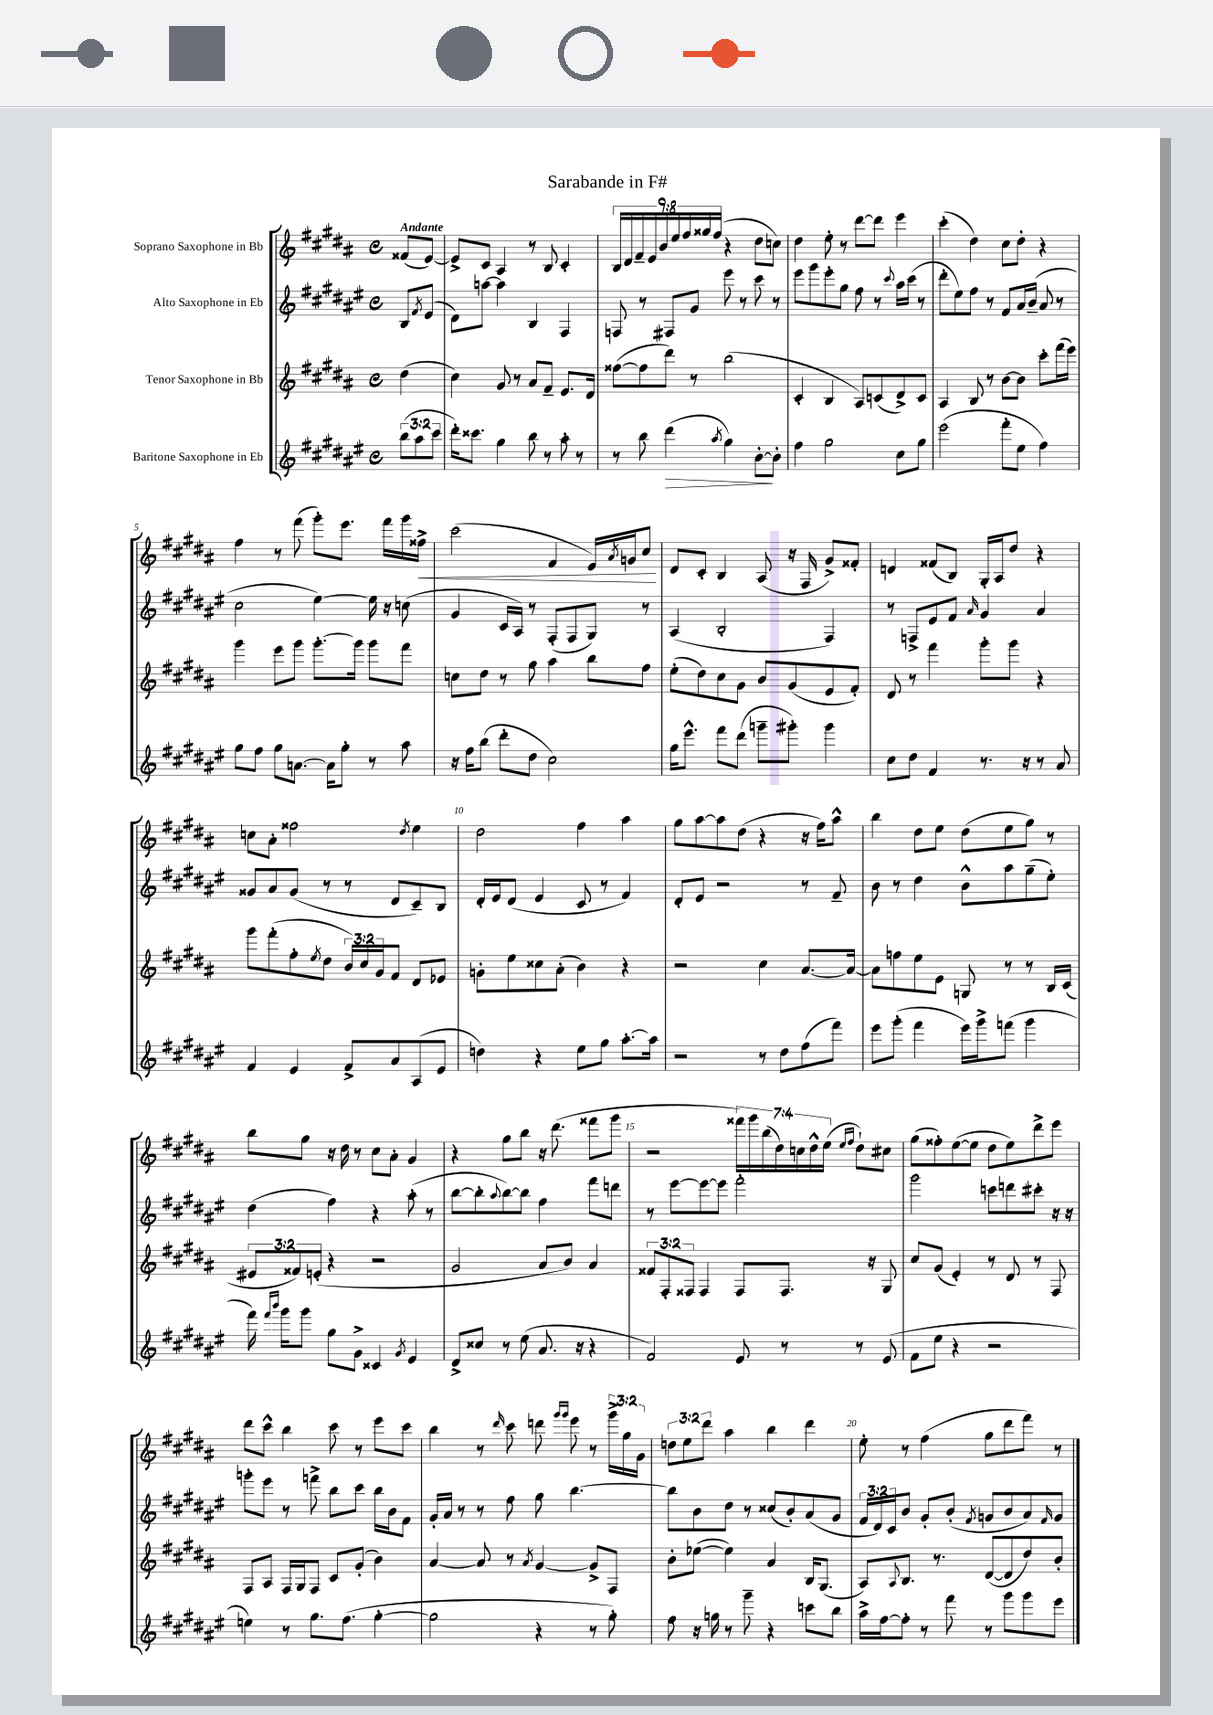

**kern	**kern	**kern	**kern
*staff4	*staff3	*staff2	*staff1
*clefG2	*clefG2	*clefG2	*clefG2
*k[f#c#g#d#a#e#]	*k[f#c#g#d#a#]	*k[f#c#g#d#a#e#]	*k[f#c#g#d#a#]
*M4/4	*M4/4	*M4/4	*M4/4
*met(c)	*met(c)	*met(c)	*met(c)
(12bb\L	(4dd#\	8B/L	(8f##/L
12aa#\	.	.	.
.	.	8qf#/	.
.	.	(8e#/J	[8e/J)
12ccc#\J	.	.	.
=	=	=	=
16ddd#'\LK)	4cc#\)	8d#\L)	8e^/]L
8.ccc##\J	.	.	.
.	.	[8aa\J	8c#/J
4gg#\	8g#/	4aa\]	4A#/
.	8r	.	.
8bb\	8a#/L	4B/	8r
8r	8f#~/J	.	8B/
8aa#'\	8.e/L	4F#/	4c#'/
8r	.	.	.
.	16d#/Jk	.	.
=	=	=	=
8r	([8ff##\L	8F/	18B/LL
.	.	.	18d#/
.	.	.	18f#~/
8bb\	8ff##\]	8r	.
.	.	.	18e/
.	.	.	18b/
(4ddd#\	8ddd#\J)	8F#/L	.
.	.	.	18ee/
.	.	.	18ff#/
.	8r	8g#/J	.
.	.	.	18gg##/
.	.	.	(18ff#/JJ
8qaa#/	.	.	.
4gg#\)	(2bb\	8eee#\	4r
.	.	8r	.
[8b'\L	.	8ccc#\	8dd#\L
8b'\]J	.	8r	8cc\J)
=	=	=	=
4ff#\	4c#'/	8eee#\L	4dd#\
.	.	8ggg#\	.
2gg#\	4B/	8eee#'\	8ee'\
.	.	8gg#\J	8r
.	8A#/L)	8ff#\	[8ddd#\L
.	(8c/	8r	8ddd#\]J
.	.	8qqccc#/	.
8cc#\L	8d#^/)	16aa#\LL	4eee\
.	.	(16ccc#\JJ	.
8gg#\J	8c/J	8r	.
=	=	=	=
(2eee#\	4A#/	8ddd#'\L	(4ccc#'\
.	.	8ee#\)	.
.	8B/	8ff#\J	4dd#\)
.	8r	8r	.
8fff#'\L	[8b\L	8f#/L	8cc#\L
8ee#\J	8b\]J	16a#/L	8dd#'\J
.	.	(16b~/JJ	.
4ff#\)	8ccc#'\L	8a#/	4r
.	(16fff#\L	8r	.
.	16eee\JJ)	.	.
=	=	=	=
8gg#\L	4ggg#\	2cc#\	4ff#\
8ff#\J	.	.	.
8gg#\L	8eee\L	.	8r
[8.a\J	8ggg#\J	.	(8fff#\
.	[8.ggg#'\L	[4ee#\)	8ggg#'\L)
16a\]LK	.	.	.
8gg#'\J	.	.	8.eee\J
.	16ggg#\]Jk	.	.
8r	8ggg#\L	16ee#\]	.
.	.	16r	16fff#\LL
8aa#\	8fff#\J	(8cc\	16ggg#\
.	.	.	16ff##^\JJ
=	=	=	=
16r	8cc\L	4g#/	(2ccc#\
16ff#\LK	.	.	.
(8bb\J	8dd#\J	.	.
8ddd#'\L	8r	16c#/LL	.
.	.	16A#/JJ)	.
8dd#\J	8gg#\	8r	.
2cc#\)	4aa#\	(8F#'/L	4f#/
.	.	8F#/	.
.	8bb\L	8G#/J)	16e/LL)
.	.	.	8qa#/
.	.	.	16g/J
.	8ff#\J	8r	8cc#/J
=	=	=	=
16gg#\LK	(8ee'\L	(4A#/	8d#/L
8.eee#^^\J	.	.	.
.	8dd#\)	.	8c#'/J
8fff#\L	8cc#\	2B'/	4B/
(8ddd#\J	8g#\J	.	.
8ggg~\L	8b/L	.	(8A#/
8ggg#'\J)	(8g#/	.	16r
.	.	.	16F#/
4ggg#\	8e/	4F#/)	8g#^/L)
.	8f#'/J)	.	8f##'/J
=	=	=	=
8cc#\L	8d#/	8r	4d/
8dd#\J	8r	8F^/L	.
4f#/	4fff#\	8e#/	(8f##/L
.	.	8f#/J	8B/J)
.	.	16qqa#/	.
8.r	8ggg#'\L	4g#/	16G#'/LL
.	.	.	16A#/J
.	8ggg#\J	.	8dd#/J
16r	.	.	.
8r	4r	4a#/	4r
8a#/	.	.	.
=	=	=	=
4f#/	8ggg#\L	8g##/L	8cc\L
.	(8fff#'\	8a#/	8a#'\J
4e#/	8ff#'\	(8g##/J	2ff##\
.	8qee/	.	.
.	8dd#\J	8r	.
8f#^/L	24b/LL)	8r	.
.	24cc#/	.	.
.	24g#/J	.	.
8a#/	8f#/J	8d#/L	.
.	.	.	8qdd#/
(8A#/	8d#/L	8c#~/)	4ee\
8e#/J	8e-/J	8B/J	.
=	=	=	=
4dd\)	8g'\L	16d#'/LL	2dd#\
.	.	16e#/J	.
.	8ee\	(8d#/J	.
4r	8cc##\	4e#/	.
.	(8a#'\J	.	.
8ee#\L	4b\)	8c#/	4ff#\
8gg#\J	.	8r	.
[8.aa#'\L	4r	4f#/)	4aa#\
16aa#\]Jk	.	.	.
=	=	=	=
2r	2r	8d#'/L	8gg#\L
.	.	8e#/J	[8aa#\
.	.	2r	8aa#\]
.	.	.	(8dd#\J
8r	4cc#\	.	4r
8dd#\L	.	.	.
(8ff#\	[8.a#/L	8r	16r
.	.	.	16ff#\LK)
8fff#\J)	.	8f#~/	8aa#^^\J
.	16a#/_Jk	.	.
=	=	=	=
8eee#\L	8a#\]L	8b\	4bb\
(8ggg#'\J	8ff\	8r	.
4fff#\	8ee\	4dd#\	8dd#\L
.	8e\J	.	8ee\J
16eee#\LL)	8G/	8b^^\L	(8dd#\L
16ggg#^\J	.	.	.
(8fff\J	8r	8aa#\	8ee\
4ggg#\	8r	(8gg#~\	8gg#\J)
.	16B/LL	8ee#'\J)	8r
.	(16c#/JJ	.	.
=	=	=	=
16fff#\)	12e#/L	(4dd#\	8bb\L
16qqfff#/LL	.	.	.
16qqbbb/JJ	.	.	.
16ggg#\LK	.	.	.
.	12f##/)	.	.
8ggg#\J	.	.	8gg#\J
.	(12e'/J	.	.
8gg#\L	4r	4ff#\)	16r
.	.	.	16dd#\
8g#^\J	.	.	8r
4c##/	2r	4r	8cc#\L
.	.	.	8a#'\J
8qg#/	.	.	.
4e#/	.	(8aa#'\	4g#/
.	.	8r	.
=	=	=	=
8d#^/L	2g#/	[8bb\L	4r
8cc##/J	.	8bb'\]	.
.	.	8qqaa#/	.
8r	.	[8bb\)	8gg#\L
(8ee#\	.	8bb\]J	8bb\J
8.a#/	8a#/L	4ff#\	16r
.	.	.	(8.ddd#\
.	8b/J)	.	.
16r	.	.	.
4r	4a#/	8fff#\L	8fff##\L
.	.	8ddd\J	8ggg#\J
=	=	=	=
2f#/)	12f##/L	8r	2r
.	12F#'/	.	.
.	.	[8eee#\L	.
.	12F##/J	.	.
.	4F##/	8eee#\_	.
.	.	8eee#\]J	.
8e#/	8F##/L	2fff#'\	28fff##\LL)
.	.	.	28ggg#\
.	.	.	(28bb\
.	.	.	28dd#\)
8r	8.F##/J	.	.
.	.	.	28cc\
.	.	.	28dd#^^\
.	.	.	(28ee\JJ
.	.	.	16qqee/LL
.	.	.	16qqff#/JJ
8r	.	.	8dd#`\L)
.	16r	.	.
(8e#/	8G#/	.	8cc#\J
=	=	=	=
8f#\L	8cc#/L	2ggg#\	(8gg#\L
8ee#\J	(8g#/J	.	8ff##'\)
4r	4e'/)	.	([8ee\
.	.	.	8ee\]J
2r	8r	8ccc\L	8dd#\L
.	8d#/	8ddd\	8ee\)
.	8r	8ccc#'\J	8ddd#^\
.	8F#/	16r	8eee\J
.	.	16r	.
=	=	=	=
4ee\)	8F#/L	8ggg'\L	8ddd#\L
.	8A#/J	8eee#\J	8ccc#^^\J
8r	16F#/LL	8r	4bb\
.	16G#/J	.	.
8.gg#\L	8F#/J	8fff^\	.
.	8c#/L	8bb\L	8ccc#\
(8.ff#\J	.	.	.
.	(8g#'/J	8ccc#\J	8r
[4gg#'\	4b\)	16bb\LL	8eee\L
.	.	16b\J	.
.	.	8f#\J	8ccc#\J
=	=	=	=
2gg#\]	[4a#/	16g#'/LL	4bb\
.	.	16a#/JJ	.
.	.	8r	.
.	8a#/]	8r	8r
.	.	.	16qqddd#/
.	8r	8ff#\	8ccc#\
.	8qa#/	.	.
4r	[4g#/	8gg#\	8ddd\
.	.	.	16qqggg#/LL
.	.	.	16qqggg#/JJ
.	.	[4.bb\	8eee\
8r	8g#^/]L	.	8r
8gg#'\)	8F#/J	.	24ggg#^\LL
.	.	.	24gg#\
.	.	.	24g#\JJ
=	=	=	=
8ff#\	8b'\L	8bb\]L	12dd\L
.	.	.	12ee\
16r	([8ee-\J	8b\	.
.	.	.	12ddd#\J
16gg\	.	.	.
8r	4ee-\])	8dd#\J	4aa#\
8ggg#~\	.	8r	.
4r	4a#/	(8cc##/L	4bb\
.	.	8b'/)	.
8ccc\L	16B/LK	(8a#/	4ddd#\
.	(8.G#/J	.	.
8bb\J	.	8g#/J	.
=	=	=	=
16aa#^\LL	8A#/L)	24f#/LL	8ee'\
.	.	24d#/)	.
[16ff#\J	.	.	.
.	.	24c#/J	.
.	8qqA#/	.	.
8ff#'\]J	8.B/J	8b/J	8r
8r	.	8g#'/L	(4ff#\
.	8.r	.	.
8fff#\	.	(8b'/J	.
.	.	8qf#/	.
8r	([8d#/L	8g/L	8gg#\L
8ggg#\L	8d#/]	8b/	8ddd#\
8ggg#\	8dd#/)	8a#/)	8fff#\J)
.	.	16qqf#/	.
8eee#\J	8b'/J	8g/J	8r
==	==	==	==
*-	*-	*-	*-
